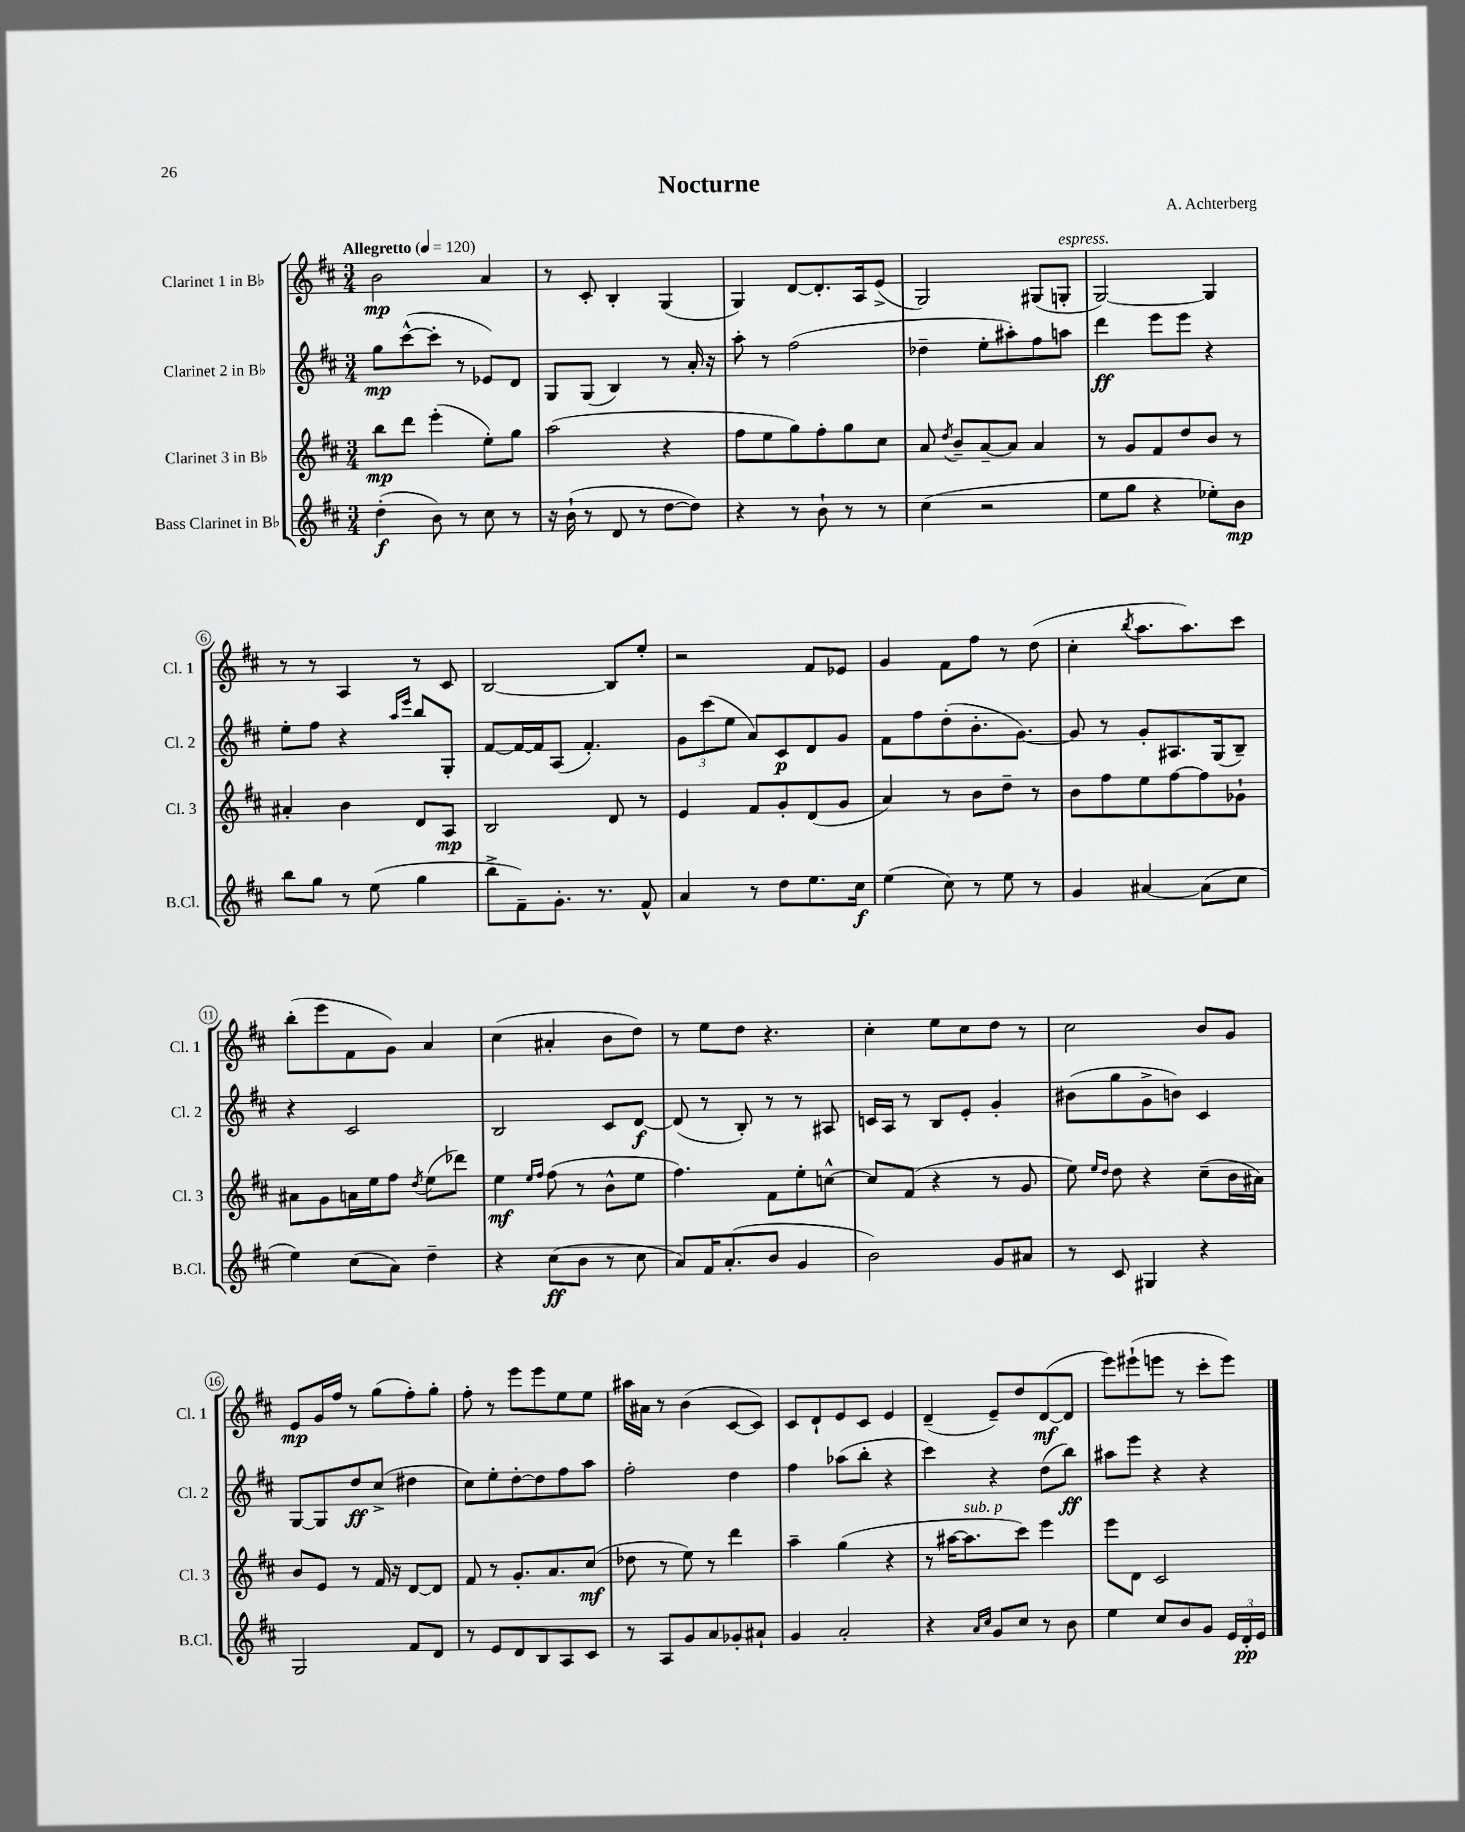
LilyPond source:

\header { title = "Nocturne" composer = "A. Achterberg" }
<<
\new StaffGroup <<
\new Staff = "s0" \with { instrumentName = "Clarinet 1 in Bb" shortInstrumentName = "Cl. 1" } {
    \clef treble \key d \major \numericTimeSignature \time 3/4 \tempo "Allegretto" 4 = 120
    \autoBeamOff b'2\mp a'4 |
    r8 cis'8-. b4-. g4( |
    g4) d'8[~ d'8.-. a16 e'8]->( |
    g2) gis8[( g8]-.^\markup { \italic "espress." } |
    g2~) g4 |
    r8 r8 a4 r8 cis'8 |
    b2~ b8[ e''8]-. |
    r2 fis'8[ ees'8] |
    g'4 fis'8[ fis''8] r8 d''8( |
    cis''4-. \acciaccatura { b''8 } a''8.[ a''8.) cis'''8] |
    b''8[-.( e'''8 fis'8 g'8]) a'4 |
    cis''4( ais'4-. b'8[ d''8]) |
    r8 e''8[ d''8] r4. |
    cis''4-. e''8[ cis''8 d''8] r8 |
    cis''2 b'8[ g'8] |
    e'8[\mp g'16 fis''16] r8 g''8[( fis''8-.) g''8]-. |
    fis''8-. r8 e'''8[ e'''8 e''8 e''8] |
    ais''16[ ais'16] r8 b'4( cis'8[~ cis'8]) |
    cis'8[ d'8-! e'8 cis'8] e'4 |
    d'4--( e'8[--) d''8 d'8~\mf( d'8] |
    e'''8[) eis'''8-!( e'''8] r8 cis'''8[-. e'''8]) \bar "|." |
}
\new Staff = "s1" \with { instrumentName = "Clarinet 2 in Bb" shortInstrumentName = "Cl. 2" } {
    \clef treble \key d \major \numericTimeSignature \time 3/4
    \autoBeamOff g''8[\mp cis'''8~-^( cis'''8]-. r8 ees'8[) d'8] |
    g8[ g8]( b4) r8 a'16-. r16 |
    a''8-. r8 fis''2( |
    des''4-- e''8[-. ais''8-.) fis''8 a''8] |
    d'''4\ff e'''8[ e'''8] r4 |
    e''8[-. fis''8] r4 \grace { a''16[ e'''16] } b''8[ g8]-. |
    fis'8[~ fis'16~ fis'16 a8]( fis'4.-.) |
    \tuplet 3/2 { g'8[ cis'''8( e''8] } a'8[) cis'8\p d'8 g'8] |
    fis'8[ fis''8 d''8-.( b'8.-. g'8.]~) |
    g'8 r8 g'8[-. ais8. g16( b8]--) |
    r4 cis'2 |
    b2 cis'8[ d'8]~\f |
    d'8( r8 b8-.) r8 r8 ais8 |
    c'16[ a16] r8 b8[ e'8]-. g'4-. |
    bis'8[( g''8 g'8-> b'8]) cis'4 |
    g8[~ g8 d''8\ff cis''8]->( dis''4 |
    cis''8[) e''8-. d''8~-. d''8 fis''8 a''8] |
    fis''2-. d''4 |
    fis''4 aes''8[( b''8]-. r4 |
    cis'''4) r4 d''8[( b''8]\ff) |
    ais''8[ e'''8] r4 r4 \bar "|." |
}
\new Staff = "s2" \with { instrumentName = "Clarinet 3 in Bb" shortInstrumentName = "Cl. 3" } {
    \clef treble \key d \major \numericTimeSignature \time 3/4
    \autoBeamOff b''8[\mp d'''8] e'''4-.( e''8[-.) g''8] |
    a''2( r4 |
    fis''8[ e''8 g''8) fis''8-. g''8 cis''8] |
    a'8 \acciaccatura { d''8 } b'8[-- a'8~-- a'8] a'4 |
    r8 g'8[ fis'8 d''8 b'8] r8 |
    ais'4-. b'4 d'8[ a8]\mp |
    b2 d'8 r8 |
    e'4 fis'8[ g'8-. d'8( g'8] |
    a'4) r8 b'8[ d''8]-- r8 |
    b'8[ fis''8 e''8 fis''8~ fis''8 ges'8]-! |
    ais'8[ g'8 a'16 e''16 fis''8] \acciaccatura { d''8 } e''8[( des'''8]) |
    e''4\mf \grace { e''16[ fis''16] } fis''8( r8 b'8[-^ e''8] |
    fis''4.) fis'8[ e''8-. c''8]~-^ |
    c''8[ fis'8]( r4 r8 g'8 |
    e''8) \grace { e''16[ d''16] } d''8 r4 cis''8[--( b'16 ais'16]) |
    b'8[ e'8] r8 fis'16 r16 d'8[~ d'8] |
    fis'8 r8 g'8.[-. a'8. cis''8]\mf( |
    des''8 r8 e''8) r8 d'''4 |
    a''4-- g''4( r4 |
    r8 ais''16[~ ais''8.^\markup { \italic "sub. p" } cis'''8]) e'''4 |
    e'''8[ d'8] cis'2 \bar "|." |
}
\new Staff = "s3" \with { instrumentName = "Bass Clarinet in Bb" shortInstrumentName = "B.Cl." } {
    \clef treble \key d \major \numericTimeSignature \time 3/4
    \autoBeamOff d''4-.\f( b'8) r8 cis''8 r8 |
    r16 b'16-!( r8 d'8 r8 d''8[~ d''8]) |
    r4 r8 b'8-! r8 r8 |
    cis''4( r2 |
    e''8[ g''8] r4 ees''8[-.) b'8]\mp |
    b''8[ g''8] r8 e''8( g''4 |
    b''8[-> fis'8--) g'8.]-. r8. fis'8-^ |
    a'4 r8 d''8[ e''8. cis''16]\f |
    e''4( cis''8) r8 e''8 r8 |
    g'4 ais'4~ ais'8[( cis''8] |
    e''4) cis''8[( a'8]) d''4-- |
    r4 cis''8[\ff( b'8] r8 cis''8 |
    a'8[) fis'16 a'8.-.( b'8] g'4 |
    b'2) g'8[ ais'8] |
    r8 cis'8 gis4 r4 |
    g2 fis'8[ d'8] |
    r8 e'8[ d'8 b8 a8 cis'8] |
    r8 a8[ g'8 a'8 ges'8-. ais'8]-! |
    g'4 a'2-. |
    r4 \grace { a'16[ cis''16] } g'8[ cis''8] r8 b'8 |
    e''4 cis''8[ b'8 g'8] \tuplet 3/2 { e'16[ d'16-.\pp e'16] } \bar "|." |
}
>>
>>
\layout { \context { \Score \override BarNumber.stencil = #(make-stencil-circler 0.1 0.3 ly:text-interface::print) } }
